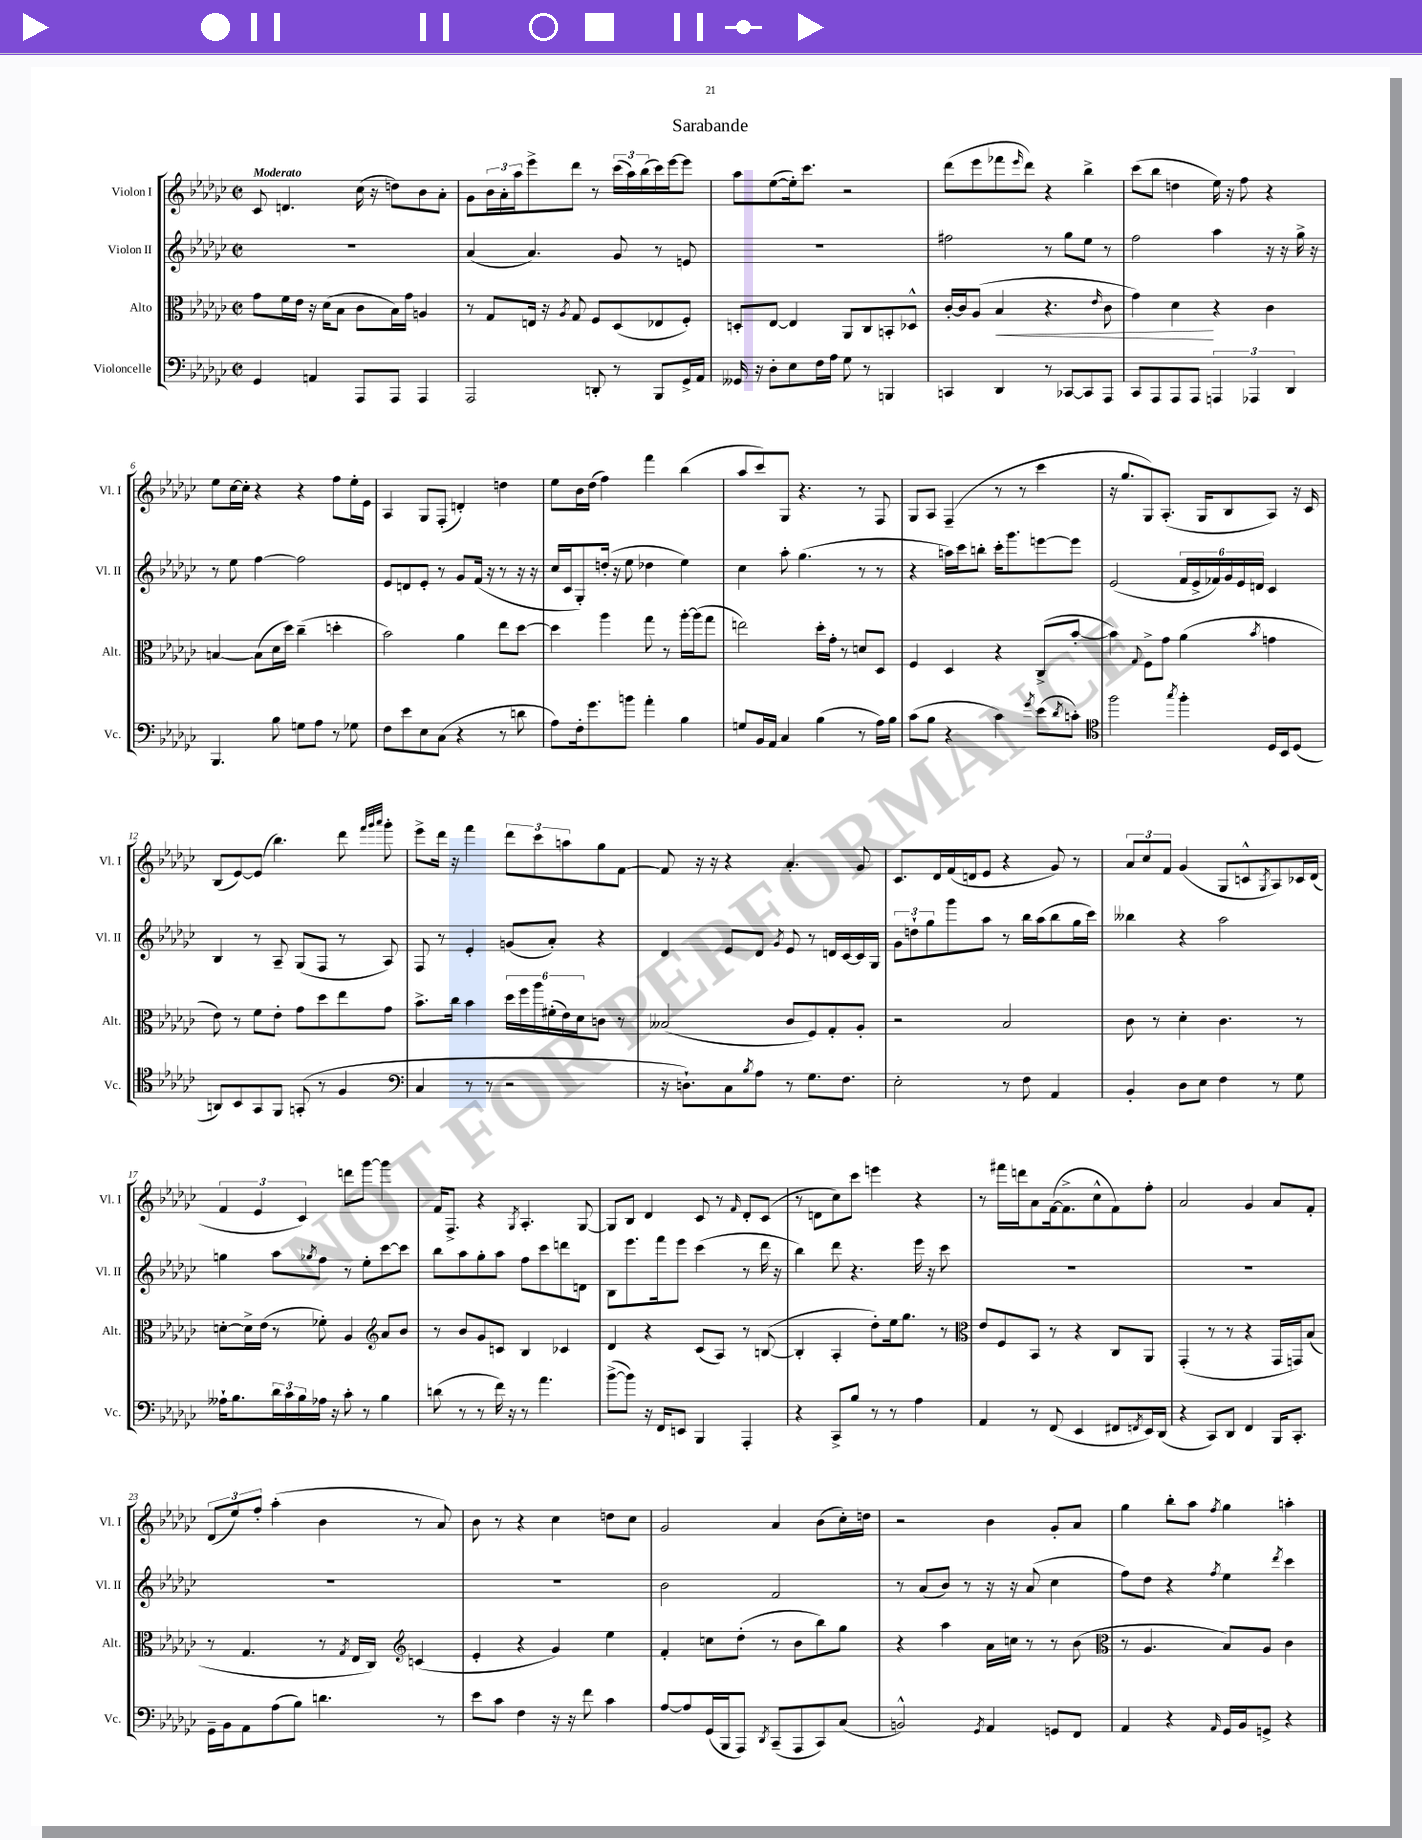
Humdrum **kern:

**kern	**kern	**dynam	**kern	**kern
*part4	*part3	*part3	*part2	*part1
*staff4	*staff3	*staff3	*staff2	*staff1
*I"Violoncelle	*I"Alto	*	*I"Violon II	*I"Violon I
*I'Vc.	*I'Alt.	*	*I'Vl. II	*I'Vl. I
*clefF4	*clefC3	*	*clefG2	*clefG2
*k[b-e-a-d-g-c-]	*k[b-e-a-d-g-c-]	*	*k[b-e-a-d-g-c-]	*k[b-e-a-d-g-c-]
*M2/2	*M2/2	*	*M2/2	*M2/2
*met(c|)	*met(c|)	*	*met(c|)	*met(c|)
=1	=1	=1	=1	=1
!	!	!	!	!LO:TX:a:B:t=Moderato
4GG-/	8g-\L	.	1r	8c-/
.	16f\L	.	.	4.dn/
.	16e-\JJ	.	.	.
4AAn/	16r	.	.	.
.	(16d-\KL	.	.	.
.	8B-\J	.	.	.
8AAA-/L	8c-\L	.	.	(16cc-\
.	.	.	.	16r
8AAA-/J	16B-\L)	.	.	8ddn\L)
.	16g-\JJ	.	.	.
4AAA-/	4An/	.	.	8b-\
.	.	.	.	8a-'\J
=2	=2	=2	=2	=2
2AAA-/	8r	.	(4a-/	8g-\L
.	8G-/L	.	.	24b-\L
.	.	.	.	24a-'\
.	.	.	.	24aa-\J
.	16En/Jk	.	4.a-/)	8eee-^\
.	16r	.	.	.
.	8qA-/	.	.	.
.	8G-/	.	.	8ddd-\J
8DDn'/	8F/L	.	.	8r
8r	(8D-/	.	8g-/	(24ccc-\LL
.	.	.	.	24aa-\)
.	.	.	.	(24bb-\
8BBB-/L	8E-X/	.	8r	16ccc-\)
.	.	.	.	[16eee-\J
16GG-^/L	8F'/J)	.	8en/	8eee-\J]
16AA-/JJ	.	.	.	.
=3	=3	=3	=3	=3
16GG--X/	8Dn'/L	.	1r	8aa-\L
16r	.	.	.	.
8D-'\L	[8E-/J	.	.	([8ee-\
8E-\	4E-/]	.	.	16ee-'\k])
.	.	.	.	8.ccc-\J
16F\L	.	.	.	.
16A-\JJ	.	.	.	.
8G-\	8AA-/L	.	.	2r
8r	8C-/	.	.	.
4BBBn/	8BBn'/	.	.	.
.	8D-X^^/J	.	.	.
=4	=4	=4	=4	=4
4CCn/	[16c-'/LL	.	2ff#X\	(8ddd-\L
.	16c-/J]	.	.	.
.	(8A-/J	.	.	8eee-\
!	!	!LO:HP:b	!	!
4DD-/	4B-/	<	.	8fff-X\
.	.	.	.	16qqeee-/
.	.	.	.	8ddd-\J)
8r	4.r	.	8r	4r
[8CC-X/L	.	.	8gg-\L	.
8CC-/]	.	.	8ee-\J	4bb-^\
.	16qqe-/	.	.	.
8AAA-/J	8c-\	.	8r	.
=5	=5	=5	=5	=5
8CC-/L	4g-\)	.	2ff\	(8ccc-\L
8AAA-/	.	.	.	8bb-\J
8AAA-/	4d-\	.	.	4ddn\
8AAA-/J	.	.	.	.
6AAAn/	4r	[	4aa-\	16ee-\)
.	.	.	.	16r
.	.	.	.	8ff\
6AAA-X/	.	.	.	.
.	4c-\	.	16r	4r
.	.	.	16r	.
6DD-/	.	.	.	.
.	.	.	16gg-^\	.
.	.	.	16r	.
!!LO:LB:g=z
=6	=6	=6	=6	=6
4.BBB-/	[4Bn/	.	8r	8ee-\L
.	.	.	8ee-\	[16cc-\L
.	.	.	.	16cc-'\JJ]
.	(8B\L]	.	[4ff\	4r
8B-\	16d-\L	.	.	.
.	16dd-\JJ)	.	.	.
8Gn\L	(4cc-~\	.	2ff\]	4r
8A-\J	.	.	.	.
8r	4ddn'\	.	.	8ff\L
8G-X\	.	.	.	16ee-'\L
.	.	.	.	16e-\JJ
=7	=7	=7	=7	=7
8F\L	2b-\)	.	8e-/L	4A-/
8e-\	.	.	8dn/	.
8E-\	.	.	8e-'/J	8G-/L
(8C-\J	.	.	8r	(8F'/J
4r	4a-\	.	8g-/L	4dn'/)
.	.	.	(16f/Jk	.
.	.	.	16r	.
8r	8ee-\L	.	8r	4ddn\
8dn\	[8dd-\J	.	16r	.
.	.	.	16r	.
=8	=8	=8	=8	=8
8A-\L)	4dd-\]	.	16cc-/LL	8ee-\L
.	.	.	16c-/J	.
16F'\k	.	.	8G-'/)	16b-\L
8.g-\	.	.	.	(16dd-\JJ
.	4aa-\	.	(16ddn'/Jk	4ff\)
.	.	.	16r	.
8bn\J	.	.	8ee-\	.
4a-'\	8gg-\	.	4dd-X\	4fff\
.	8r	.	.	.
4B-\	[16aa-'\LL	.	4ee-\)	(4bb-\
.	(16aa-\J]	.	.	.
.	8gg-\J	.	.	.
=9	=9	=9	=9	=9
8Gn/L	2een\)	.	4cc-\	8aa-/L
16BB-/L	.	.	.	8ccc-/)
16AA-/JJ	.	.	.	.
4C-/	.	.	8aa-'\	8G-/J
.	.	.	(4.gg-\	4.r
(4B-\	16dd-'\LL	.	.	.
.	16g-'\JJ	.	.	.
.	8r	.	.	.
8r	8dn/L	.	8r	8r
16A-\LL)	8D-/J	.	8r	8F/
16B-\JJ	.	.	.	.
=10	=10	=10	=10	=10
(8c-\L	4F/	.	4r	8G-/L
8B-\J	.	.	.	8A-/J
4r	4D-/	.	16aan\LL)	(4F~/
.	.	.	16ccc-\J	.
.	.	.	8bbn'\J	.
4c-\)	4r	.	16ccc-'\KL	8r
.	.	.	8.ggg-\	.
.	.	.	.	8r
8qg-/	.	.	.	.
(8e-\L	(8C-^/L	.	[8eeen\	4ccc-\
8qd-/	.	.	.	.
8cn'\J)	[8b-'/J	.	8eee\J]	.
=11	=11	=11	=11	=11
*clefC4	*	*	*	*
2ff\	4b-\])	.	(2e-/	16r
.	.	.	.	8.gg-/L
.	8qqG-/	.	.	.
.	8F^\L	.	.	8G-/)
.	8g-\J	.	.	(8.A-'/J
8qgg-/	.	.	.	.
4ff'\	(4a-\	.	24f/LL	.
.	.	.	24e-^/	.
.	.	.	.	16G-/KL
.	.	.	24f-X/)	.
.	.	.	24g-/	8B-/
.	.	.	24e-/	.
.	.	.	24dn/JJ	.
.	8qb-/	.	.	.
16D-/LL	4gn\	.	4c-/	8A-/J)
16BB-/J	.	.	.	.
(8D-/J	.	.	.	16r
.	.	.	.	16c-/
!!LO:LB:g=z
=12	=12	=12	=12	=12
8AAn/L)	8e-\)	.	4B-/	(8B-/L
8BB-/	8r	.	.	[8e-/)
8GG-/	8f\L	.	8r	(8e-/J]
8FF/J	8e-'\J	.	8A-~/	4.bb-\)
(8GGn'/	8g-\L	.	(8G-/L	.
8r	8dd-\	.	8F/J	.
4F/	8ee-\	.	8r	8ddd-\
.	.	.	.	32qqfff/LLL
.	.	.	.	32qqggg-/
.	.	.	.	32qqaaa-/JJJ
.	8g-\J	.	8A-/)	8ggg-'\
=13	=13	=13	=13	=13
*clefF4	*	*	*	*
4C-/	8.b-^\L	.	8F/	8eee-^\L
.	.	.	8r	16ddd-\Jk
.	16cc-\Jk	.	.	16r
8r	4b-\	.	4e-'/	4fff\
8r	.	.	.	.
2r	24dd-\LL	.	(8gn/L	12ddd-\L
.	24ff\	.	.	.
.	24aa-\	.	.	12ccc-\
.	(24f#X'\	.	8a-'/J)	.
.	24e-\)	.	.	12aan\
.	24d-\J	.	.	.
.	8cn\J	.	4r	8gg-\
.	8r	.	.	[8f\J
=14	=14	=14	=14	=14
16r	(2B--X/	.	4d-/	8f/]
8.Dn`\L)	.	.	.	.
.	.	.	.	16r
.	.	.	.	16r
8C-\	.	.	8e-/L	4r
8qB-/	.	.	.	.
8A-\J	.	.	8d-/J	.
.	.	.	8qg-/	.
8r	8c-/L	.	8e-/	4.a-'/
8.G-\L	8F/)	.	8r	.
.	8G-'/	.	16dn/LL	.
8.F\J	.	.	[16c-/	.
.	8A-'/J	.	16c-/]	8g-/
.	.	.	16G-/JJ	.
=15	=15	=15	=15	=15
2E-'\	2r	.	12g-\L	8.c-/L
.	.	.	12ddn`\	.
.	.	.	12gg-\	.
.	.	.	.	16d-/L
.	.	.	8ggg-\	(16f/
.	.	.	.	16dn/J
.	.	.	8aa-\J	8e-/J
8r	2B-/	.	8r	4r
8F\	.	.	16bb-\LL	.
.	.	.	(16aa-\J	.
4AA-/	.	.	8bb-\	8g-/)
.	.	.	16gg-\L	8r
.	.	.	16ccc-\JJ)	.
=16	=16	=16	=16	=16
4BB-'/	8c-\	.	4bb--X\	12a-/L
.	.	.	.	12cc-/
.	8r	.	.	.
.	.	.	.	12f/J
8D-\L	4d-'\	.	4r	(4g-/
8E-\J	.	.	.	.
4F\	4.c-\	.	2aa-\	8G-/L
.	.	.	.	8cn^^/
.	.	.	.	8qG-/
8r	.	.	.	8A-/)
8G-\	8r	.	.	16c-X/L
.	.	.	.	(16d-/JJ
!!LO:LB:g=z
=17	=17	=17	=17	=17
16A--X`\KL	[8dn'\L	.	4ggn\	6f/
8.B-\	.	.	.	.
.	16d^\L]	.	.	.
.	.	.	.	6e-/
.	(16e-\JJ	.	.	.
24d-\L	8r	.	8aa-\L	.
24c-\	.	.	.	.
24B-\	.	.	.	6c-/)
.	.	.	8qgg-X/	.
16A-X\JJ	8f-X'\)	.	8ff\J	.
16r	.	.	.	.
8c-'\	4A-/	.	8r	8dddn\L
8r	.	.	8ee-'\L	[8ggg-\J
*	*clefG2	*	*	*
4B-\	8a-/L	.	[8ccc-\	4ggg-\]
.	8b-/J	.	8ccc-\J]	.
=18	=18	=18	=18	=18
(8dn\	8r	.	8bb-\L	16f/KL
.	.	.	.	8.F^/J
8r	8b-/L	.	8aa-\	.
8r	8g-/	.	8gg-'\	4r
16f\)	8cn/J	.	8aa-\J	.
16r	.	.	.	.
.	.	.	.	8qG-/
8r	4B-/	.	8ff\L	4.A-'/
4.a-\	.	.	8ccc-\	.
.	4c-X/	.	8dddn\	.
.	.	.	8dn\J	[8G-/
=19	=19	=19	=19	=19
([8b-^\L	4d-/	.	8B-\L	8G-/L]
8b-\J])	.	.	8.eee-\	8B-/J
16r	4r	.	.	4d-/
16FF/KL	.	.	16fff\k	.
8EEn/J	.	.	8eee-\J	.
4BBB-/	(8c-/L	.	(4ccc-\	8c-/
.	8A-/J)	.	.	8r
.	.	.	.	16qqf/
4AAA-'/	8r	.	8r	8d-'/L
.	([8Bn/	.	16ddd-\	(8c-/J
.	.	.	16r	.
=20	=20	=20	=20	=20
4r	4B'/]	.	4bb-\)	8r
.	.	.	.	8dn\L
8CC-^/L	4A-'/	.	8ddd-\	8cc-\)
8B-/J	.	.	4.r	8ccc-\J
8r	8dd-'\L)	.	.	4eeen\
8r	16ee-\k	.	.	.
.	8.gg-\J	.	.	.
4A-\	.	.	16eee-\	4r
.	.	.	16r	.
.	8r	.	8ccc-\	.
=21	=21	=21	=21	=21
*	*clefC3	*	*	*
4AA-/	8e-/L	.	1r	8r
.	8F/	.	.	16fff#X\LL
.	.	.	.	16dddn\J
8r	8BB-/J	.	.	8a-\
(8FF/	8r	.	.	([16f\k
.	.	.	.	8.f^\]
4EE-/	4r	.	.	.
.	.	.	.	8cc-^^\
8FF#X/L	8C-/L	.	.	8f\)
8qFFn/	.	.	.	.
16EE-/L)	8AA-/J	.	.	8ff'\J
(16DD-/JJ	.	.	.	.
=22	=22	=22	=22	=22
4r	(4GG-'/	.	1r	2a-/
8CC-/L)	8r	.	.	.
8DD-/J	8r	.	.	.
4FF/	4r	.	.	4g-/
16BBB-/KL	16GG-/LL	.	.	8a-/L
8.CC-'/J	16GGn/J)	.	.	.
.	(8B-/J	.	.	8f'/J
!!LO:LB:g=z
=23	=23	=23	=23	=23
16GG-~\LL	8r	.	1r	(12d-/L
16BB-\J	.	.	.	.
.	.	.	.	12ee-/)
8AA-\	4.G-/	.	.	.
.	.	.	.	12ff'/J
(8A-\	.	.	.	(4aa-'\
8B-\J)	.	.	.	.
4.dn\	8r	.	.	4b-\
.	8qG-/	.	.	.
.	16E-/LL	.	.	.
.	16C-/JJ)	.	.	.
*	*clefG2	*	*	*
.	(4cn/	.	.	8r
8r	.	.	.	8a-/)
=24	=24	=24	=24	=24
8e-\L	4e-'/	.	1r	8b-\
8c-\J	.	.	.	8r
4F\	4r	.	.	4r
16r	4g-/)	.	.	4cc-\
16r	.	.	.	.
8f\	.	.	.	.
4c-\	4ee-\	.	.	8ddn\L
.	.	.	.	8cc-\J
=25	=25	=25	=25	=25
[8A-/L	4f'/	.	2b-\	2g-/
8A-/]	.	.	.	.
(16GG-/L	8ccn\L	.	.	.
16BBB-/J	.	.	.	.
8AAA-/J)	(8dd-'\J	.	.	.
8qDD-/	.	.	.	.
(8CC-~/L	8r	.	2f/	4a-/
8AAA-/	8b-\L	.	.	.
8CC-/)	8bb-\)	.	.	(8b-\L
(8C-/J	8gg-\J	.	.	16cc-'\L)
.	.	.	.	16ddn\JJ
=26	=26	=26	=26	=26
2BBn^^/)	4r	.	8r	2r
.	.	.	(8a-/L	.
.	4aa-\	.	8b-/J)	.
.	.	.	8r	.
8qGG-/	.	.	.	.
4AA-/	16a-\LL	.	16r	4b-\
.	16ccn\JJ	.	16r	.
.	8r	.	(8a-/	.
8GGn/L	8r	.	4cc-\	8g-'/L
8FF/J	(8b-\	.	.	8a-/J
=27	=27	=27	=27	=27
*	*clefC3	*	*	*
4AA-/	8r	.	8ff\L)	4gg-\
.	4.A-/	.	8dd-\J	.
4r	.	.	4r	8bb-'\L
.	.	.	.	8aa-\J
16qqAA-/	.	.	8qff/	8qff/
16GG-/LL	8B-/L)	.	4ee-\	4gg-\
16BB-/J	.	.	.	.
8GGn^/J	8A-/J	.	.	.
.	.	.	8qddd-/	.
4r	4c-\	.	4ccc-\	4aan'\
==	==	==	==	==
*-	*-	*-	*-	*-
